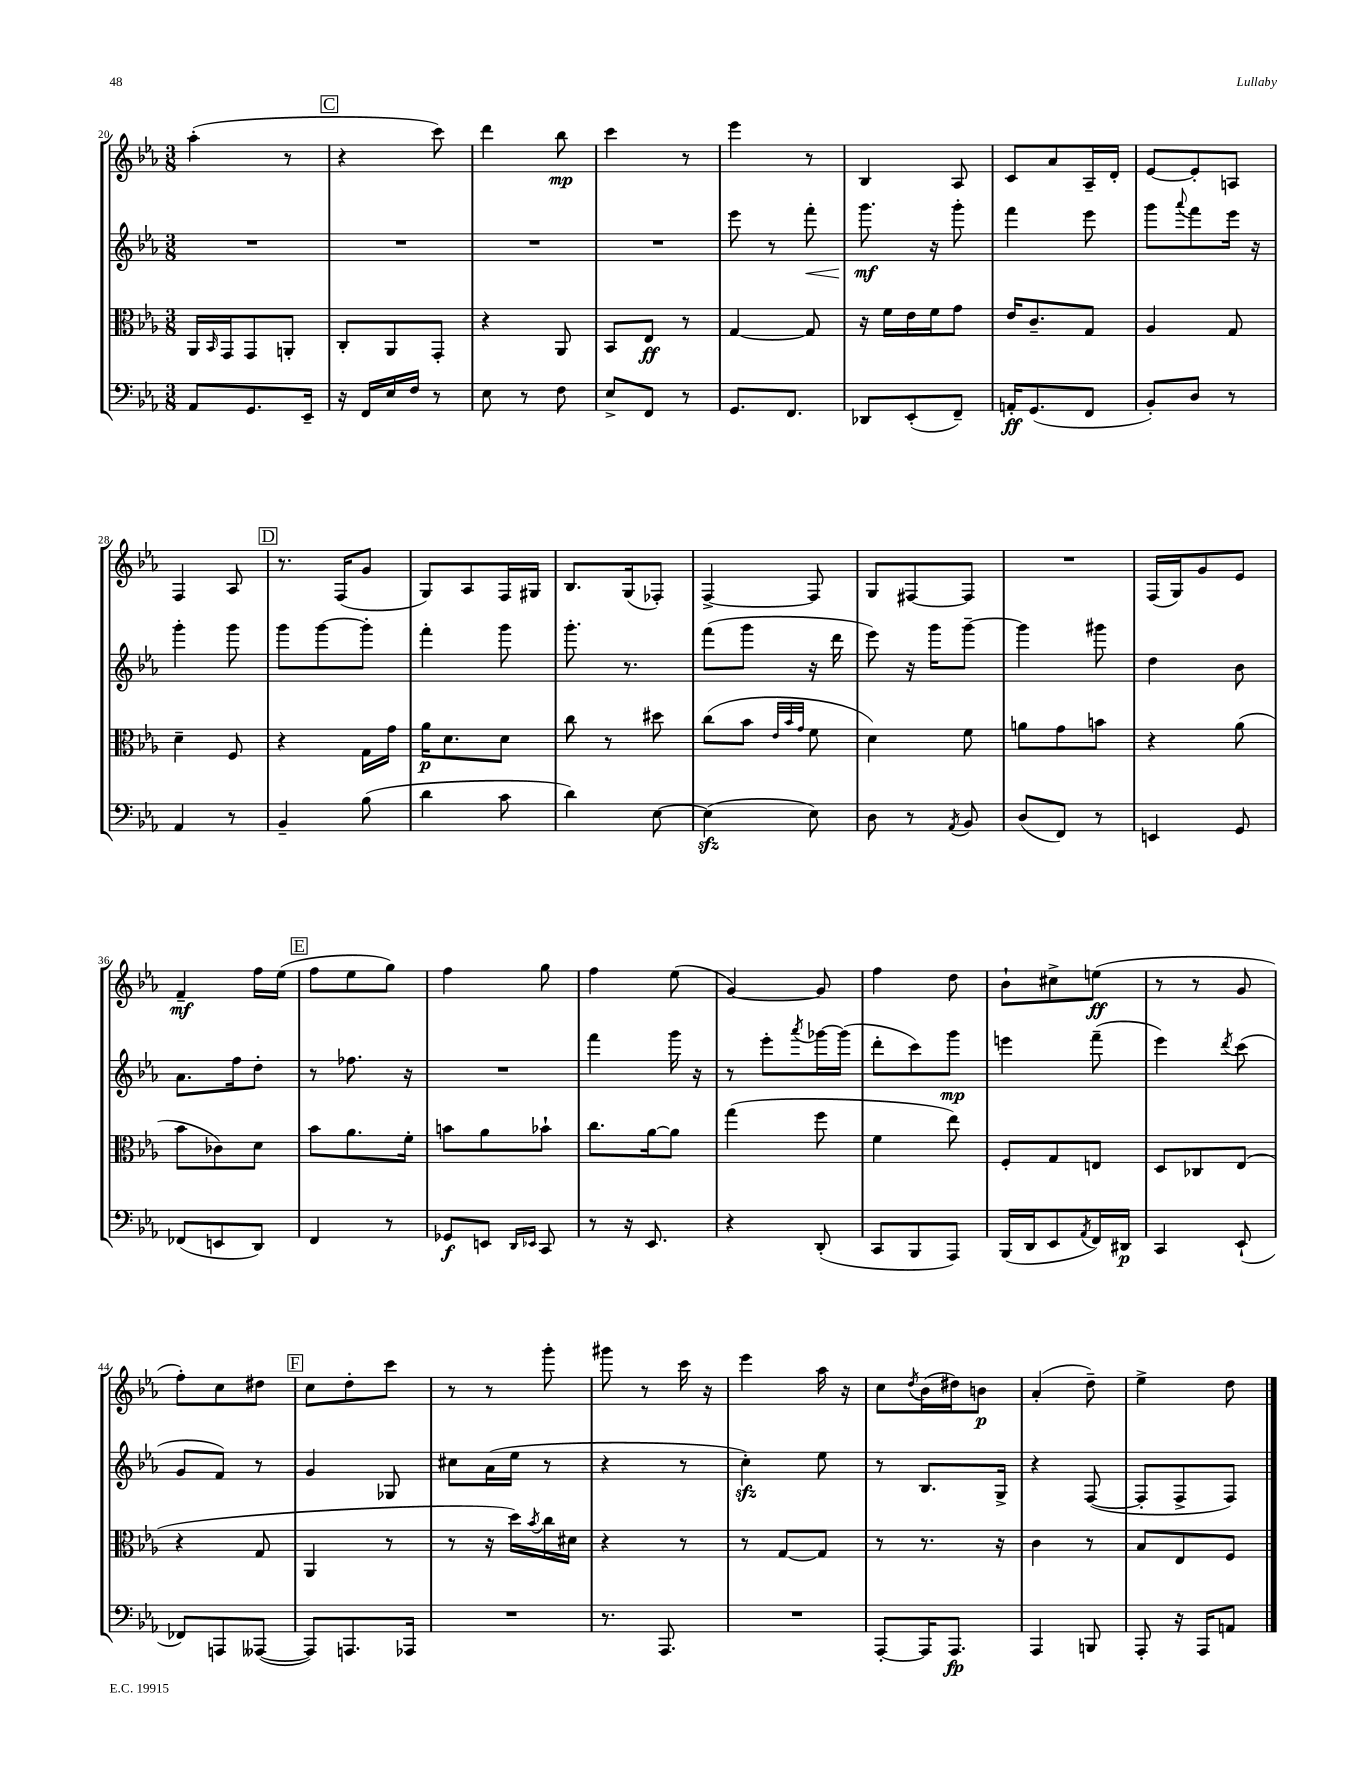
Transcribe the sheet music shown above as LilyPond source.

<<
\new StaffGroup <<
\new Staff = "s0" {
    \clef treble \key ees \major \numericTimeSignature \time 3/8
    aes''4-.( r8 |
    \mark \markup { \box "C" } r4 c'''8) |
    d'''4 bes''8\mp |
    c'''4 r8 |
    ees'''4 r8 |
    bes4 aes8 |
    c'8 aes'8 aes16-- d'16-. |
    ees'8~ ees'8-. a8 |
    f4 aes8 |
    \mark \markup { \box "D" } r8. f16( g'8 |
    g8) aes8 f16 gis16 |
    bes8. g16( fes8-.) |
    f4~-> f8 |
    g8 fis8~ fis8 |
    R4. |
    f16( g16) g'8 ees'8 |
    f'4--\mf f''16 ees''16( |
    \mark \markup { \box "E" } f''8 ees''8 g''8) |
    f''4 g''8 |
    f''4 ees''8( |
    g'4~) g'8 |
    f''4 d''8 |
    bes'8-! cis''8-> e''8\ff( |
    r8 r8 g'8 |
    f''8-.) c''8 dis''8 |
    \mark \markup { \box "F" } c''8 d''8-. c'''8 |
    r8 r8 g'''8-. |
    gis'''8 r8 c'''16 r16 |
    ees'''4 aes''16 r16 |
    c''8 \acciaccatura { d''8 } bes'16( dis''16) b'8\p |
    aes'4-.( d''8--) |
    ees''4-> d''8 \bar "|." |
}
\new Staff = "s1" {
    \clef treble \key ees \major \numericTimeSignature \time 3/8
    R4. |
    \mark \markup { \box "C" } R4. |
    R4. |
    R4. |
    ees'''8 r8 f'''8-.\< |
    g'''8.\mf\! r16 g'''8-. |
    f'''4 ees'''8 |
    g'''8 \appoggiatura { aes'''8 } f'''8 ees'''16 r16 |
    g'''4-. g'''8 |
    \mark \markup { \box "D" } g'''8 g'''8~ g'''8-. |
    f'''4-. g'''8 |
    g'''8.-. r8. |
    f'''8( g'''8 r16 d'''16 |
    ees'''8) r16 g'''16 g'''8~-- |
    g'''4 gis'''8 |
    d''4 bes'8 |
    aes'8. f''16 d''8-. |
    \mark \markup { \box "E" } r8 fes''8. r16 |
    R4. |
    f'''4 g'''16 r16 |
    r8 ees'''8-. \acciaccatura { aes'''8 } ges'''16~ ges'''16( |
    d'''8-. c'''8) g'''8\mp |
    e'''4 f'''8--( |
    ees'''4) \acciaccatura { d'''8 } c'''8( |
    g'8 f'8) r8 |
    \mark \markup { \box "F" } g'4 ges8 |
    cis''8 aes'16( ees''16 r8 |
    r4 r8 |
    c''4-.\sfz) ees''8 |
    r8 bes8. g16-> |
    r4 f8~( |
    f8-. f8-> f8) \bar "|." |
}
\new Staff = "s2" {
    \clef alto \key ees \major \numericTimeSignature \time 3/8
    aes,16 \grace { bes,16 } g,16 g,8 a,8-. |
    \mark \markup { \box "C" } c8-. aes,8 g,8-. |
    r4 aes,8 |
    bes,8 ees8\ff r8 |
    g4~ g8 |
    r16 f'16 ees'16 f'16 g'8 |
    ees'16 c'8.-- g8 |
    aes4 g8 |
    d'4-- f8 |
    \mark \markup { \box "D" } r4 g16 g'16 |
    aes'16\p d'8. d'8 |
    c''8 r8 dis''8 |
    c''8( bes'8 \grace { ees'32 bes'32 g'32 } f'8 |
    d'4) f'8 |
    a'8 g'8 b'8 |
    r4 aes'8( |
    bes'8 ces'8) d'8 |
    \mark \markup { \box "E" } bes'8 aes'8. f'16-. |
    b'8 aes'8 bes'8-! |
    c''8. aes'16~ aes'8 |
    g''4( f''8 |
    f'4 ees''8) |
    f8-. g8 e8 |
    d8 ces8 ees8( |
    r4 g8 |
    \mark \markup { \box "F" } aes,4 r8 |
    r8 r16 d''16) \acciaccatura { bes'8 } c''16 dis'16 |
    r4 r8 |
    r8 g8~ g8 |
    r8 r8. r16 |
    c'4 r8 |
    bes8 ees8 f8 \bar "|." |
}
\new Staff = "s3" {
    \clef bass \key ees \major \numericTimeSignature \time 3/8
    aes,8 g,8. ees,16-- |
    \mark \markup { \box "C" } r16 f,16 ees16 f16 r8 |
    ees8 r8 f8 |
    ees8-> f,8 r8 |
    g,8. f,8. |
    des,8 ees,8-.( f,8--) |
    a,16-.\ff g,8.( f,8 |
    bes,8-.) d8 r8 |
    aes,4 r8 |
    \mark \markup { \box "D" } bes,4-- bes8( |
    d'4 c'8 |
    d'4) ees8~ |
    ees4\sfz( ees8) |
    d8 r8 \acciaccatura { aes,8 } bes,8 |
    d8( f,8) r8 |
    e,4 g,8 |
    fes,8( e,8 d,8) |
    \mark \markup { \box "E" } f,4 r8 |
    ges,8\f e,8 \grace { d,16 ees,16 } c,8 |
    r8 r16 ees,8. |
    r4 d,8-.( |
    c,8 bes,,8 aes,,8) |
    bes,,16( d,16 ees,8 \acciaccatura { aes,8 } f,16) dis,16\p |
    c,4 ees,8-!( |
    fes,8) a,,8 aeses,,8~( |
    \mark \markup { \box "F" } aeses,,8) a,,8. aes,,16 |
    R4. |
    r8. aes,,8. |
    R4. |
    aes,,8~-. aes,,16 aes,,8.\fp |
    aes,,4 b,,8 |
    aes,,8-. r16 aes,,16 a,8 \bar "|." |
}
>>
>>
\layout { \context { \Score currentBarNumber = #20 } }
